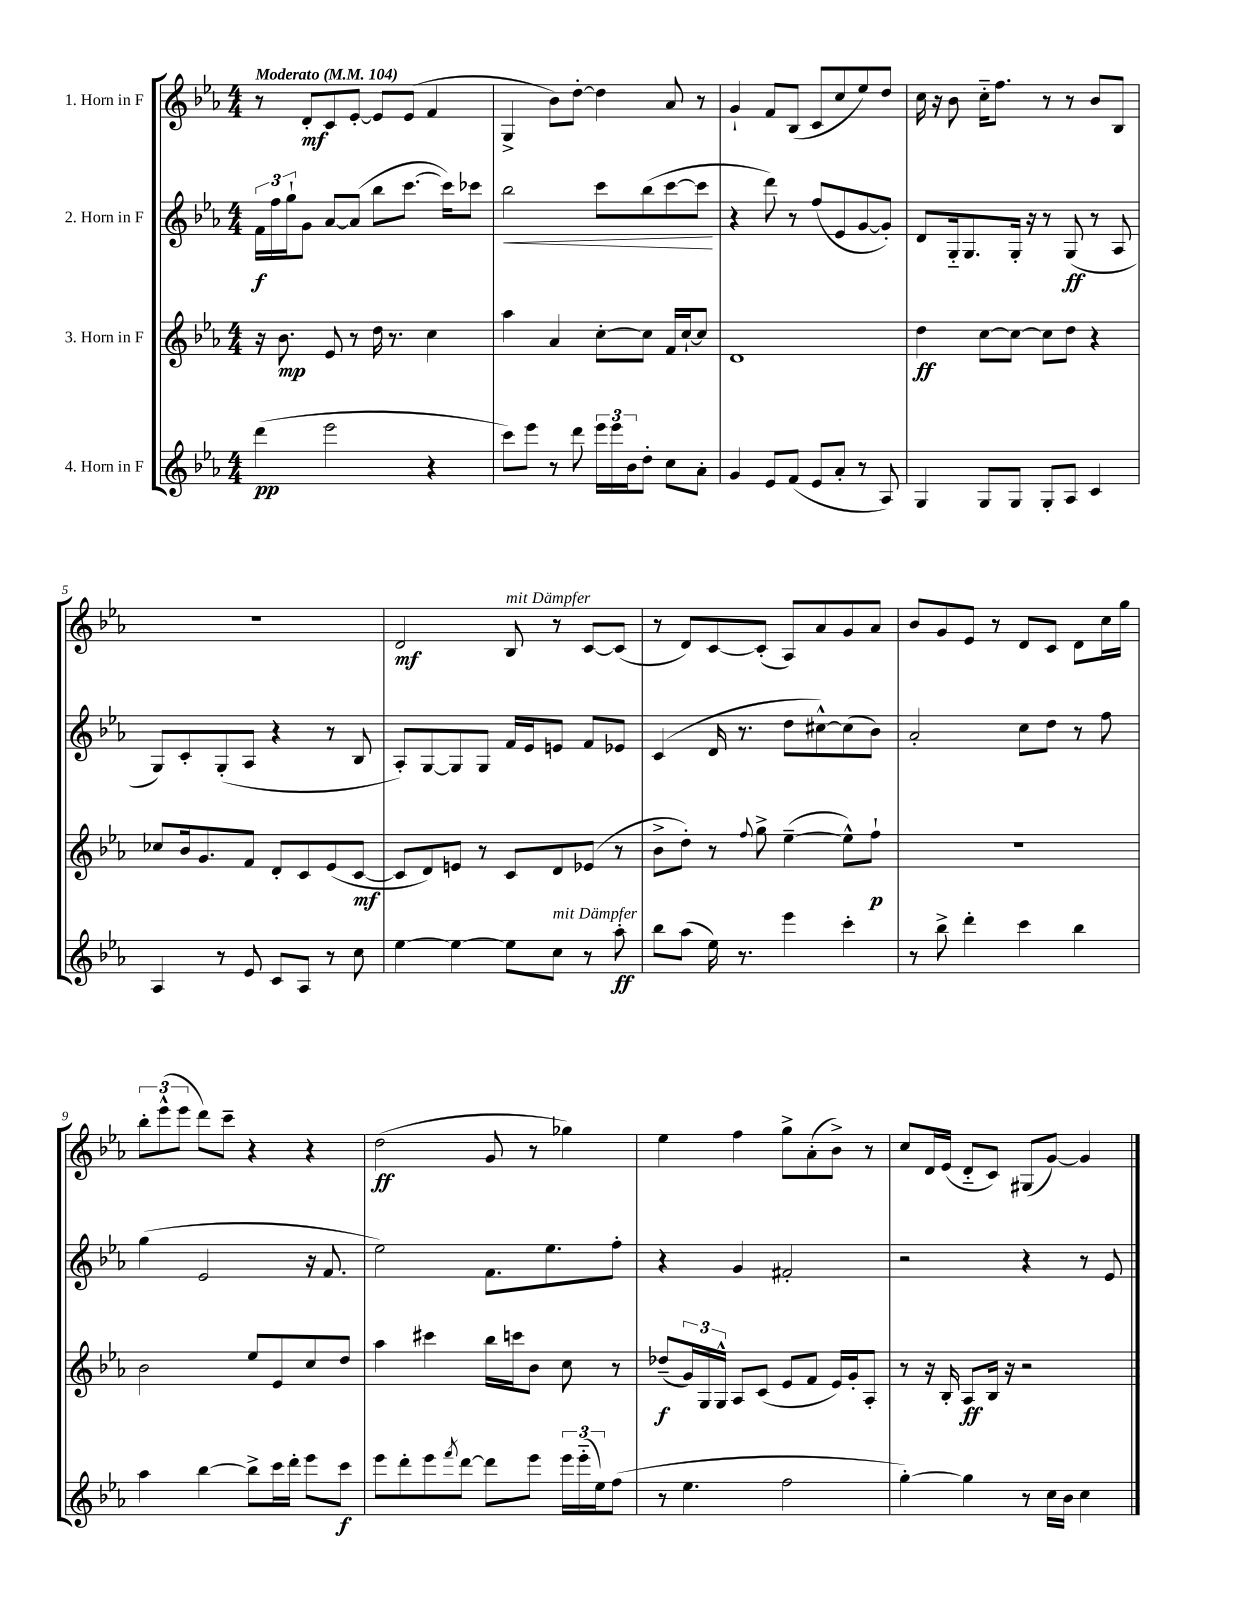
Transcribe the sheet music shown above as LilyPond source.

<<
\new StaffGroup <<
\new Staff = "s0" \with { instrumentName = "1. Horn in F" } {
    \clef treble \key ees \major \numericTimeSignature \time 4/4 \tempo "Moderato" 4 = 104
    r8 d'8-.\mf c'8 ees'8~-. ees'8 ees'8( f'4 |
    g4-> bes'8) d''8~-. d''4 aes'8 r8 |
    g'4-! f'8 bes8( c'8 c''8 ees''8) d''8 |
    c''16 r16 bes'8 c''16-_ f''8. r8 r8 bes'8 bes8 |
    r1 |
    d'2\mf bes8^\markup { \italic "mit Dämpfer" } r8 c'8~ c'8( |
    r8 d'8) c'8~ c'8-.( aes8) aes'8 g'8 aes'8 |
    bes'8 g'8 ees'8 r8 d'8 c'8 d'8 c''16 g''16 |
    \tuplet 3/2 { bes''8-. ees'''8-^( ees'''8 } d'''8) c'''8-- r4 r4 |
    d''2\ff( g'8 r8 ges''4) |
    ees''4 f''4 g''8-> aes'8-.( bes'8->) r8 |
    c''8 d'16 ees'16( d'8-_ c'8) gis8( g'8~) g'4 \bar "|." |
}
\new Staff = "s1" \with { instrumentName = "2. Horn in F" } {
    \clef treble \key ees \major \numericTimeSignature \time 4/4
    \tuplet 3/2 { f'16\f f''16 g''16-! } g'8 aes'8~ aes'8( bes''8 c'''8.~ c'''16) ces'''8 |
    bes''2\< c'''8 bes''8( c'''8~ c'''8\! |
    r4 d'''8) r8 f''8( ees'8 g'8~ g'8-.) |
    d'8 g16-_ g8. g16-. r16 r8 g8\ff( r8 aes8 |
    g8) c'8-. g8-.( aes8 r4 r8 bes8 |
    aes8-.) g8~ g8 g8 f'16 ees'16 e'8 f'8 ees'8 |
    c'4( d'16 r8. d''8 cis''8~-^) cis''8( bes'8) |
    aes'2-. c''8 d''8 r8 f''8 |
    g''4( ees'2 r16 f'8. |
    ees''2) f'8. ees''8. f''8-. |
    r4 g'4 fis'2-. |
    r2 r4 r8 ees'8 \bar "|." |
}
\new Staff = "s2" \with { instrumentName = "3. Horn in F" } {
    \clef treble \key ees \major \numericTimeSignature \time 4/4
    r16 bes'8.\mp ees'8 r8 d''16 r8. c''4 |
    aes''4 aes'4 c''8~-. c''8 f'16 c''16~-! c''8 |
    d'1 |
    d''4\ff c''8~ c''8~ c''8 d''8 r4 |
    ces''8 bes'16 g'8. f'8 d'8-. c'8 ees'8( c'8~\mf |
    c'8 d'8) e'8 r8 c'8 d'8 ees'8( r8 |
    bes'8-> d''8-.) r8 \appoggiatura { f''8 } g''8-> ees''4~--( ees''8-^) f''8-!\p |
    R1 |
    bes'2 ees''8 ees'8 c''8 d''8 |
    aes''4 cis'''4 bes''16 c'''16 bes'8 c''8 r8 |
    des''8--\f( \tuplet 3/2 { g'16) g16 g16-^ } aes8 c'8( ees'8 f'8 ees'16) g'16-. aes8-. |
    r8 r16 bes16-. aes8\ff bes16 r16 r2 \bar "|." |
}
\new Staff = "s3" \with { instrumentName = "4. Horn in F" } {
    \clef treble \key ees \major \numericTimeSignature \time 4/4
    d'''4\pp( ees'''2 r4 |
    c'''8) ees'''8 r8 d'''8 \tuplet 3/2 { ees'''16 ees'''16 bes'16 } d''8-. c''8 aes'8-. |
    g'4 ees'8 f'8( ees'8 aes'8-. r8 aes8) |
    g4 g8 g8 g8-. aes8 c'4 |
    aes4 r8 ees'8 c'8 aes8 r8 c''8 |
    ees''4~ ees''4~ ees''8 c''8^\markup { \italic "mit Dämpfer" } r8 aes''8-.\ff |
    bes''8 aes''8( ees''16) r8. ees'''4 c'''4-. |
    r8 bes''8-> d'''4-. c'''4 bes''4 |
    aes''4 bes''4~ bes''8-> c'''16 d'''16-. ees'''8 c'''8\f |
    ees'''8 d'''8-. ees'''8 \acciaccatura { f'''8 } d'''8~ d'''8 ees'''8 \tuplet 3/2 { ees'''16 ees'''16-_( ees''16) } f''8( |
    r8 ees''4. f''2 |
    g''4~-.) g''4 r8 c''16 bes'16 c''4 \bar "|." |
}
>>
>>
